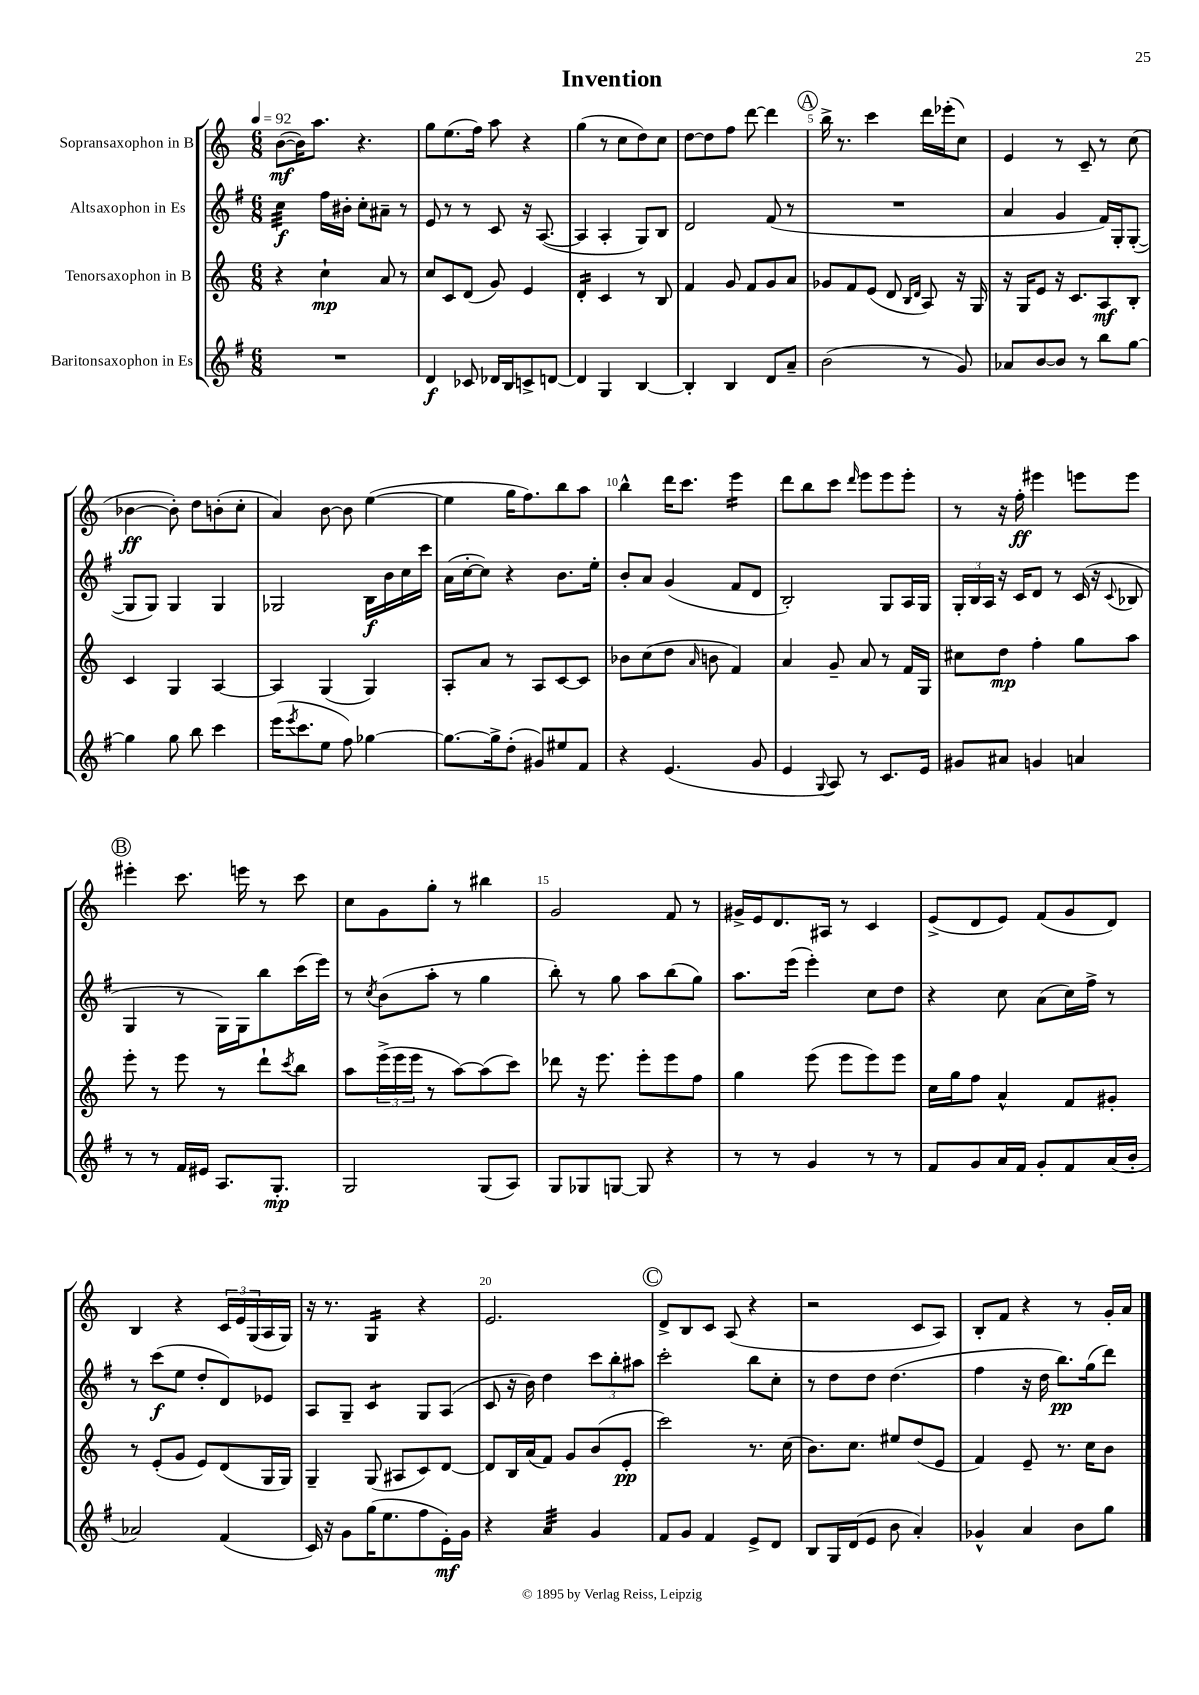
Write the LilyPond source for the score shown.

\header { title = "Invention" }
<<
\new StaffGroup <<
\new Staff = "s0" \with { instrumentName = "Sopransaxophon in B" } {
    \clef treble \key c \major \numericTimeSignature \time 6/8 \tempo 4 = 92
    b'8~\mf( b'16) a''8. r4. |
    g''8 e''8.( f''16) a''8 r4 |
    g''4( r8 c''8 d''8) c''8 |
    d''8~ d''8 f''8 d'''8~ d'''4 |
    \mark \markup { \circle "A" } b''16-> r8. c'''4 d'''16 ees'''16-.( c''8) |
    e'4 r8 c'8-- r8 c''8( |
    bes'4~\ff bes'8-.) d''8 b'8-.( c''8-. |
    a'4) b'8~ b'8 e''4~( |
    e''4 g''16 f''8.) b''8 a''8 |
    b''4-^ d'''16 c'''8. e'''4:16 |
    d'''8 b''8 c'''8 \grace { d'''16 } e'''8 e'''8 e'''8-. |
    r8 r16 f''16-.\ff eis'''4 e'''8 e'''8 |
    \mark \markup { \circle "B" } eis'''4-. c'''8. e'''16 r8 c'''8 |
    c''8 g'8 g''8-. r8 bis''4 |
    g'2 f'8 r8 |
    gis'16-> e'16 d'8. ais16 r8 c'4 |
    e'8->( d'8 e'8) f'8( g'8 d'8) |
    b4 r4 \tuplet 3/2 { c'16 e'16 g16( } a16 g16) |
    r16 r8. g4:16 r4 |
    e'2. |
    \mark \markup { \circle "C" } d'8-> b8 c'8 a8( r4 |
    r2 c'8 a8) |
    b8-. f'8 r4 r8 g'16-. a'16 \bar "|." |
}
\new Staff = "s1" \with { instrumentName = "Altsaxophon in Es" } {
    \clef treble \key g \major \numericTimeSignature \time 6/8
    c''4:32\f fis''16 bis'16-. c''8-. ais'8-- r8 |
    e'8 r8 r8 c'8 r16 a8.~( |
    a4 a4-. g8) b8 |
    d'2 fis'8( r8 |
    \mark \markup { \circle "A" } R2. |
    a'4 g'4 fis'16) g16-. g8~-.( |
    g8 g8) g4 g4 |
    ges2 b16\f b'16 c''16 c'''16 |
    a'16( c''16~-. c''8) r4 b'8. e''16-. |
    b'8-. a'8 g'4( fis'8 d'8 |
    b2-.) g8 a16 g16 |
    \tuplet 3/2 { g16-. b16 a16 } r16 c'16 d'8 r8 c'16( r16 \appoggiatura { c'8 } bes8 |
    \mark \markup { \circle "B" } g4 r8 g16) g16 b''8 c'''16( e'''16) |
    r8 \acciaccatura { c''8 } b'8( a''8-. r8 g''4 |
    b''8-.) r8 g''8 a''8 b''8( g''8) |
    a''8. e'''16( e'''4-.) c''8 d''8 |
    r4 c''8 a'8( c''16) fis''16-> r8 |
    r8 c'''8\f( e''8 d''8-. d'8) ees'8 |
    a8 g8-- c'4:8 g8 a8( |
    c'8 r16 b'16) d''4 \tuplet 3/2 { c'''8 b''8-. ais''8 } |
    \mark \markup { \circle "C" } c'''2-. b''8 c''8-. |
    r8 d''8 d''8 d''4.( |
    fis''4 r16 d''16 b''8.\pp) g''16( d'''8) \bar "|." |
}
\new Staff = "s2" \with { instrumentName = "Tenorsaxophon in B" } {
    \clef treble \key c \major \numericTimeSignature \time 6/8
    r4 c''4-!\mp a'8 r8 |
    c''8 c'8 d'8( g'8) e'4 |
    d'4:16-. c'4 r8 b8 |
    f'4 g'8 f'8 g'8 a'8 |
    \mark \markup { \circle "A" } ges'8 f'8 e'8( d'8 \grace { b16 d'16 } a8) r16 g16 |
    r16 g16 e'8 r16 c'8. a8\mf b8-. |
    c'4 g4 a4~ |
    a4 g4( g4) |
    a8-. a'8 r8 a8 c'8~ c'8 |
    bes'8 c''8( d''8 \grace { a'16 } b'8 f'4) |
    a'4 g'8-- a'8 r8 f'16 g16 |
    cis''8 d''8\mp f''4-. g''8 a''8 |
    \mark \markup { \circle "B" } e'''8-. r8 e'''8 r8 d'''8-! \acciaccatura { c'''8 } b''8 |
    a''8 \tuplet 3/2 { e'''16->( e'''16 e'''16 } r8 a''8~) a''8( c'''8) |
    des'''8 r16 e'''8. e'''8-. e'''8 f''8 |
    g''4 e'''8( e'''8 e'''8) e'''8 |
    c''16 g''16 f''8 a'4-^ f'8 gis'8-. |
    r8 e'8-.( g'8 e'8) d'8( g16 g16) |
    g4-- g8( ais8 c'8) d'8~ |
    d'8 b16 a'16( f'8) g'8 b'8( e'8-.\pp |
    \mark \markup { \circle "C" } c'''2) r8. c''16( |
    b'8.) c''8. eis''8 d''8( e'8 |
    f'4) e'8-- r8. c''16 b'8 \bar "|." |
}
\new Staff = "s3" \with { instrumentName = "Baritonsaxophon in Es" } {
    \clef treble \key g \major \numericTimeSignature \time 6/8
    R2. |
    d'4\f ces'8 des'16 b16 c'8-> d'8~ |
    d'4 g4 b4~ |
    b4-. b4 d'8 a'8-- |
    \mark \markup { \circle "A" } b'2( r8 g'8) |
    aes'8 b'8~ b'8 r8 b''8 g''8~ |
    g''4 g''8 b''8 c'''4 |
    e'''16( \acciaccatura { e'''8 } c'''8. e''8 fis''8) ges''4~ |
    ges''8.~ ges''16-> d''8-.( gis'8) eis''8 fis'8 |
    r4 e'4.( g'8 |
    e'4 \appoggiatura { g8 } a8) r8 c'8. e'16 |
    gis'8 ais'8 g'4 a'4 |
    \mark \markup { \circle "B" } r8 r8 fis'16 eis'16 a8. g8.-.\mp |
    g2 g8( a8) |
    g8 ges8 g8~ g8 r4 |
    r8 r8 g'4 r8 r8 |
    fis'8 g'8 a'16 fis'16 g'8-. fis'8 a'16( b'16-. |
    aes'2) fis'4( |
    c'16) r16 g'8 g''16( e''8. fis''8 e'16-.\mf) g'16 |
    r4 a'4:32 g'4 |
    \mark \markup { \circle "C" } fis'8 g'8 fis'4 e'8-> d'8 |
    b8 g16 d'16( e'8 b'8 a'4-.) |
    ges'4-^ a'4 b'8 g''8 \bar "|." |
}
>>
>>
\layout { \context { \Score \override BarNumber.break-visibility = ##(#f #t #t) barNumberVisibility = #(every-nth-bar-number-visible 5) } }
